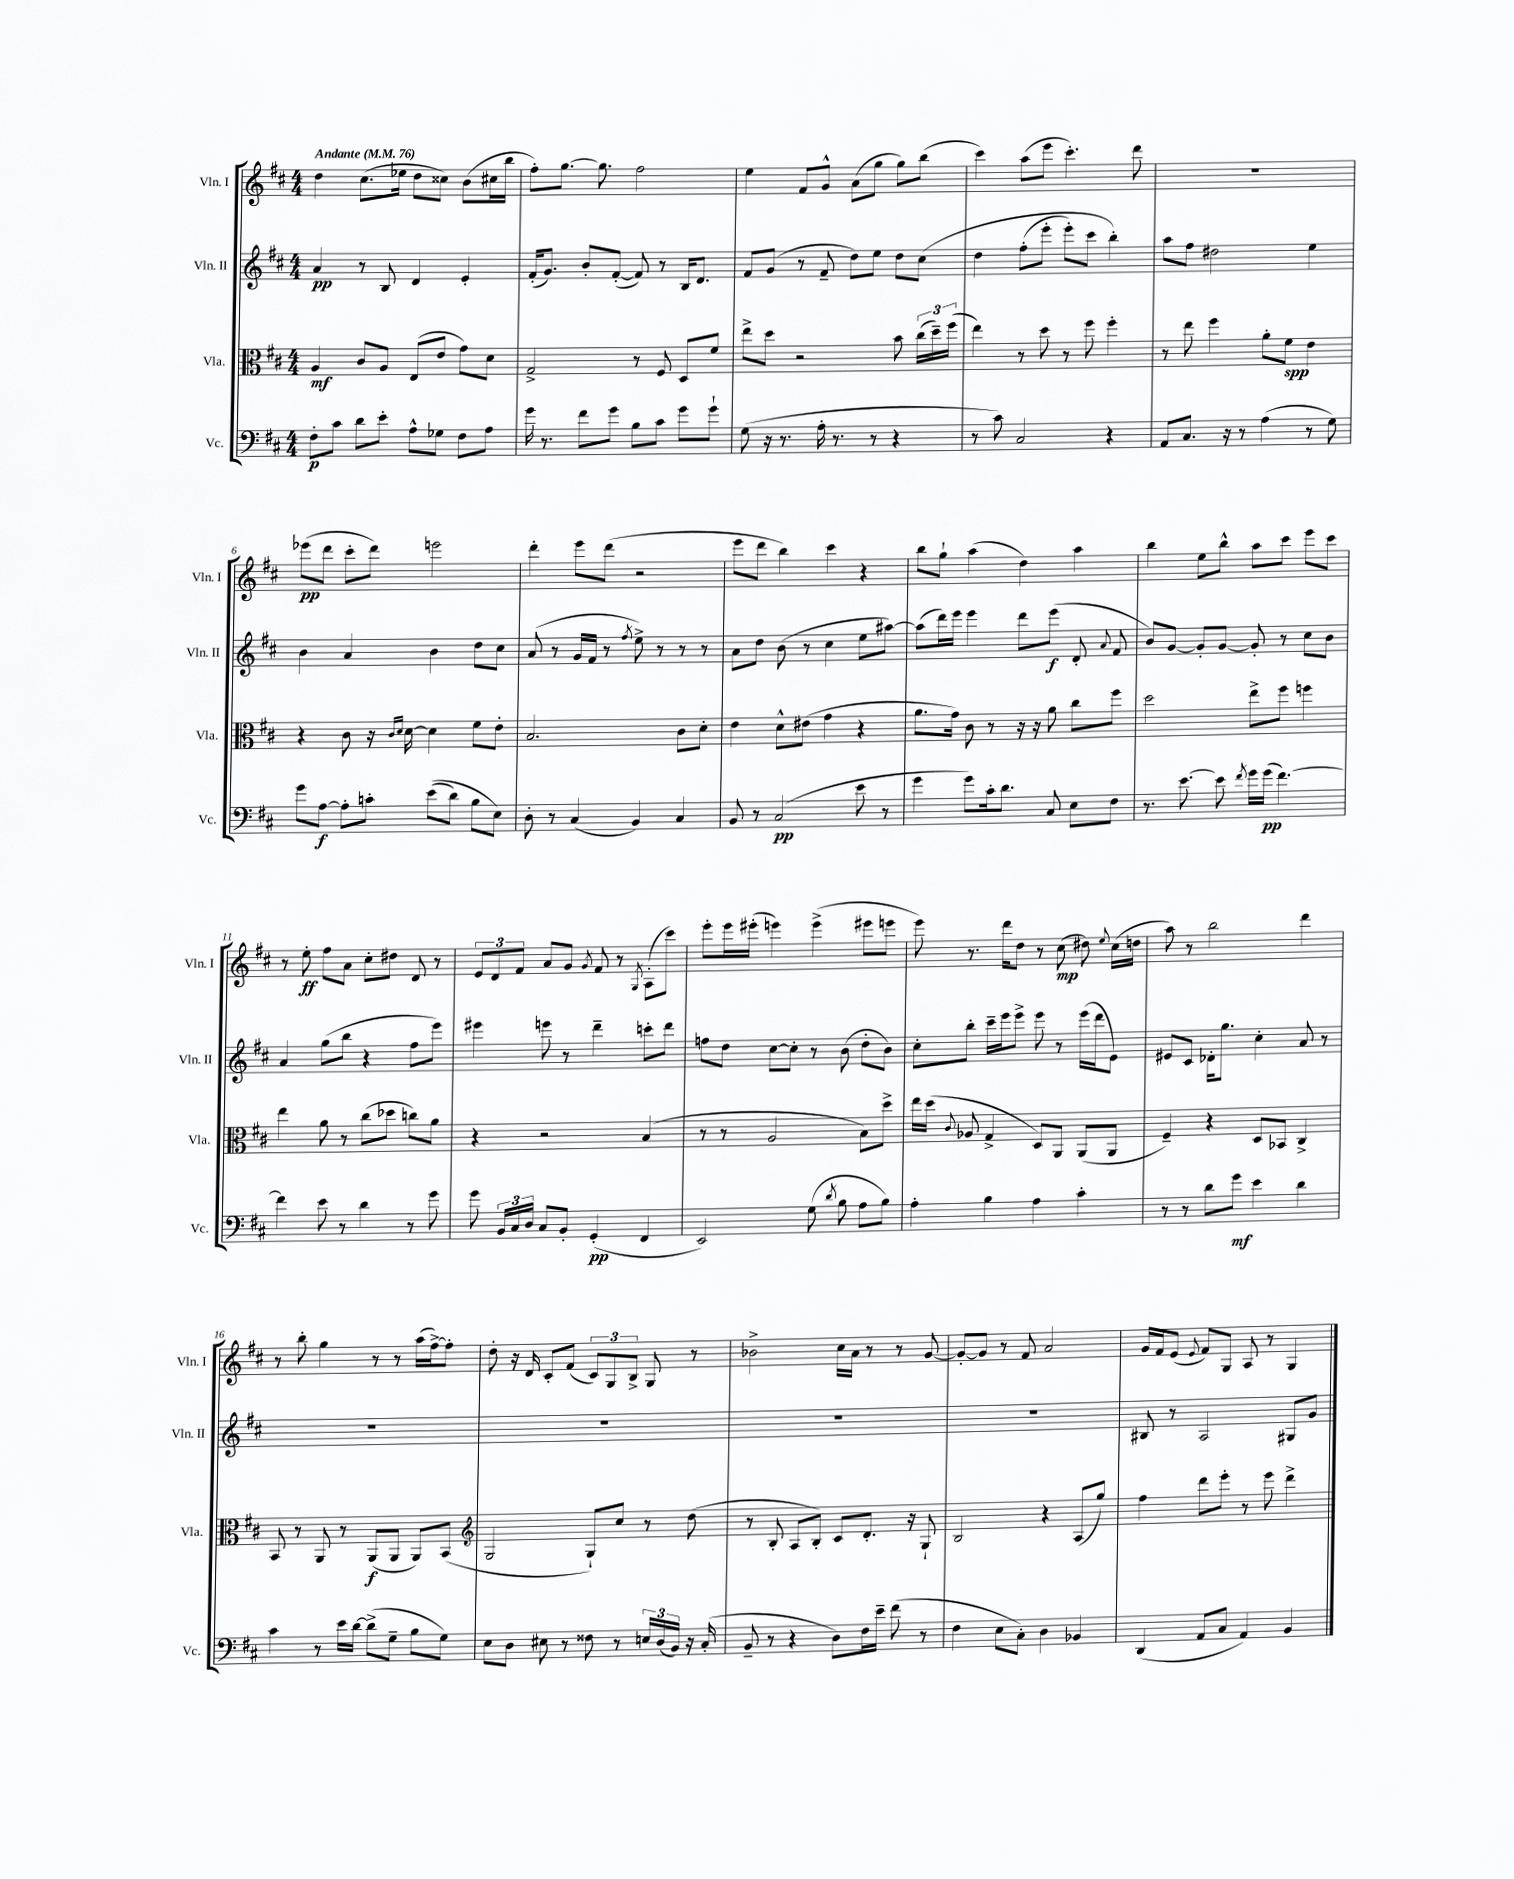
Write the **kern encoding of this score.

**kern	**dynam	**kern	**dynam	**kern	**dynam	**kern	**dynam
*part4	*part4	*part3	*part3	*part2	*part2	*part1	*part1
*staff4	*staff4	*staff3	*staff3	*staff2	*staff2	*staff1	*staff1
*I"Vc.	*	*I"Vla.	*	*I"Vln. II	*	*I"Vln. I	*
*I'Vc.	*	*I'Vla.	*	*I'Vln. II	*	*I'Vln. I	*
*clefF4	*	*clefC3	*	*clefG2	*	*clefG2	*
*k[f#c#]	*	*k[f#c#]	*	*k[f#c#]	*	*k[f#c#]	*
*M4/4	*	*M4/4	*	*M4/4	*	*M4/4	*
*MM76	*	*MM76	*	*MM76	*	*MM76	*
=1	=1	=1	=1	=1	=1	=1	=1
!	!	!	!	!	!	!LO:TX:a:B:t=Andante	!
8F#'\L	p	4A/	mf	4a/	pp	4dd\	.
8c#\J	.	.	.	.	.	.	.
8d\L	.	8c#/L	.	8r	.	(8.cc#\L	.
8e'\J	.	8A/J	.	8B/	.	.	.
.	.	.	.	.	.	16ee-X\Jk	.
8A^^\L	.	(8E/L	.	4d/	.	8dd\L	.
8G-X\J	.	8e/J	.	.	.	8cc##X\J)	.
8F#\L	.	8g\L)	.	4e'/	.	(8b\L	.
8A\J	.	8d\J	.	.	.	16cc#X\L	.
.	.	.	.	.	.	16bb\JJ	.
=2	=2	=2	=2	=2	=2	=2	=2
16g\	.	2G^/	.	(16f#'/KL	.	8ff#'\L)	.
8.r	.	.	.	8.g/J)	.	.	.
.	.	.	.	.	.	[8.gg\J	.
8f#\L	.	.	.	8b'/L	.	.	.
.	.	.	.	.	.	8.gg\]	.
8g\J	.	.	.	([8f#'/J	.	.	.
8B\L	.	8r	.	8f#/])	.	2ff#\	.
8c#\J	.	8F#/	.	8r	.	.	.
8g\L	.	8D/L	.	16B/KL	.	.	.
.	.	.	.	8.d/J	.	.	.
8g`\J	.	8f#/J	.	.	.	.	.
=3	=3	=3	=3	=3	=3	=3	=3
(8G\	.	8ee^\L	.	8f#/L	.	4ee\	.
16r	.	8dd\J	.	(8g/J	.	.	.
8.r	.	.	.	.	.	.	.
.	.	2r	.	8r	.	8f#/L	.
16A'\	.	.	.	8f#~/	.	8g^^/J	.
8.r	.	.	.	.	.	.	.
.	.	.	.	8dd\L)	.	(8a\L	.
8r	.	.	.	8ee\J	.	8gg\J	.
4r	.	8b\	.	8dd\L	.	8gg\L)	.
.	.	(24cc#\LL	.	(8cc#\J	.	(8bb\J	.
.	.	24dd~\)	.	.	.	.	.
.	.	(24ff#\JJ	.	.	.	.	.
=4	=4	=4	=4	=4	=4	=4	=4
8r	.	4ee\)	.	4dd\	.	4ccc#\)	.
8c#\)	.	.	.	.	.	.	.
2C#/	.	8r	.	(8ff#'\L	.	(8aa\L	.
.	.	8dd\	.	8eee'\J	.	8eee\J	.
.	.	8r	.	8eee'\L)	.	4.ccc#'\)	.
.	.	8ff#\	.	8ccc#\J	.	.	.
4r	.	4ff#'\	.	4bb'\)	.	.	.
.	.	.	.	.	.	8ddd\	.
=5	=5	=5	=5	=5	=5	=5	=5
8AA/L	.	8r	.	8aa\L	.	1r	.
8.C#/J	.	8ee\	.	8ff#\J	.	.	.
.	.	4ff#\	.	2dd#X\	.	.	.
16r	.	.	.	.	.	.	.
8r	.	.	.	.	.	.	.
(4A\	.	8a'\L	.	.	.	.	.
.	.	8f#\J	spp	.	.	.	.
8r	.	4e\	.	4ee\	.	.	.
8G\)	.	.	.	.	.	.	.
!!LO:LB:g=z
=6	=6	=6	=6	=6	=6	=6	=6
8g\L	.	4r	.	4b\	.	(8eee-X\L	pp
[8A\J	f	.	.	.	.	8ddd\J	.
8A'\L]	.	8c#\	.	4a/	.	8ccc#'\L	.
8cn'\J	.	16r	.	.	.	8ddd\J)	.
.	.	16qqc#/LL	.	.	.	.	.
.	.	16qqd/JJ	.	.	.	.	.
.	.	[16d\	.	.	.	.	.
((8e\L	.	4d\]	.	4b\	.	2eeen\	.
8d\J)	.	.	.	.	.	.	.
8B\L	.	8f#\L	.	8dd\L	.	.	.
8E\J)	.	8e'\J	.	8cc#\J	.	.	.
=7	=7	=7	=7	=7	=7	=7	=7
8D'\	.	2.B/	.	(8a/	.	4ddd'\	.
8r	.	.	.	8r	.	.	.
(4C#/	.	.	.	16g/LL	.	8eee\L	.
.	.	.	.	16f#/JJ	.	.	.
.	.	.	.	8r	.	(8ddd\J	.
.	.	.	.	8qff#/	.	.	.
4BB/)	.	.	.	8ee^\)	.	2r	.
.	.	.	.	8r	.	.	.
4C#/	.	8c#\L	.	8r	.	.	.
.	.	8d'\J	.	8r	.	.	.
=8	=8	=8	=8	=8	=8	=8	=8
8BB/	.	4e\	.	8a\L	.	8eee\L	.
8r	.	.	.	8dd\J	.	8ddd\J	.
(2C#/	pp	8d^^\L	.	(8b\	.	4bb\)	.
.	.	(8e#X\J	.	8r	.	.	.
.	.	4g\	.	4cc#\	.	4ccc#\	.
8e\	.	4r	.	8ee\L	.	4r	.
8r	.	.	.	[8aa#X\J)	.	.	.
=9	=9	=9	=9	=9	=9	=9	=9
4g\	.	8.a\L	.	(8aa#\L]	.	8bb\L	.
.	.	.	.	16ddd\L)	.	8gg`\J	.
.	.	16g\Jk)	.	16eee\JJ	.	.	.
8g\L)	.	8c#\	.	4eee\	.	(4aa\	.
16c#'\k	.	8r	.	.	.	.	.
8.d\J	.	.	.	.	.	.	.
.	.	16r	.	8ddd\L	.	4dd\)	.
.	.	16r	.	.	.	.	.
8C#/	.	8a\	.	(8eee\J	f	.	.
8E\L	.	8cc#\L	.	8d'/	.	4aa\	.
.	.	.	.	8qqa/	.	.	.
8F#\J	.	8ff#\J	.	8f#/	.	.	.
=10	=10	=10	=10	=10	=10	=10	=10
8.r	.	2dd\	.	8b/L)	.	4bb\	.
.	.	.	.	[8g/J	.	.	.
[8.e\	.	.	.	.	.	.	.
.	.	.	.	8g'/L]	.	8ee\L	.
8e\]	.	.	.	[8g/J	.	8bb^^\J	.
8qf#/	.	.	.	.	.	.	.
16g\LL	.	8ee^\L	.	8g'/]	.	8aa\L	.
(16g\JJ	pp	.	.	.	.	.	.
[4.f#\)	.	8ff#\J	.	8r	.	8ccc#\J	.
.	.	4ffn\	.	8cc#\L	.	8eee\L	.
.	.	.	.	8b\J	.	8ccc#\J	.
!!LO:LB:g=z
=11	=11	=11	=11	=11	=11	=11	=11
4f#\]	.	4ee\	.	4a/	.	8r	.
.	.	.	.	.	.	8ee'\	ff
8e\	.	8a\	.	(8gg\L	.	8ff#\L	.
8r	.	8r	.	8bb\J	.	8a\J	.
4d\	.	(8cc#\L	.	4r	.	8cc#'\L	.
.	.	8dd-X\J	.	.	.	8dd#X\J	.
8r	.	8ccn\L)	.	8ff#\L	.	8d/	.
8g\	.	8a\J	.	8eee\J)	.	8r	.
=12	=12	=12	=12	=12	=12	=12	=12
8g\	.	4r	.	4eee#X\	.	12e/L	.
.	.	.	.	.	.	12d/	.
24BB/LL	.	.	.	.	.	.	.
24C#/	.	.	.	.	.	12f#/J	.
24D/JJ	.	.	.	.	.	.	.
8C#/L	.	2r	.	8eeen\	.	8a/L	.
8BB'/J	.	.	.	8r	.	8g/J	.
.	.	.	.	.	.	8qg/	.
(4GG'/	pp	.	.	4ddd~\	.	8f#/	.
.	.	.	.	.	.	8r	.
.	.	.	.	.	.	8qG/	.
4FF#/	.	(4B/	.	8cccn'\L	.	(8A'\L	.
.	.	.	.	8ddd\J	.	8ccc#\J)	.
=13	=13	=13	=13	=13	=13	=13	=13
2EE/)	.	8r	.	8ffn\L	.	8eee'\L	.
.	.	8r	.	8dd\J	.	16eee\L	.
.	.	.	.	.	.	(16eee#X'\JJ	.
.	.	2A/	.	[8cc#\L	.	4eeen\)	.
.	.	.	.	8cc#'\J]	.	.	.
(8G\	.	.	.	8r	.	(4eee^\	.
8qd/	.	.	.	.	.	.	.
8B\	.	.	.	(8b\	.	.	.
8A\L	.	8B\L)	.	8dd'\L	.	8eee#X\L	.
8B\J)	.	8dd^\J	.	8b\J)	.	8eeen\J	.
=14	=14	=14	=14	=14	=14	=14	=14
4A'\	.	16ee\LL	.	8cc#'\L	.	8eee\)	.
.	.	(16dd\JJ	.	.	.	.	.
.	.	8qqc#/	.	.	.	.	.
.	.	8A-X/	.	8bb'\J	.	8.r	.
4B\	.	4G^/	.	16ccc#~\LL	.	.	.
.	.	.	.	16eee\J	.	16ddd\KL	.
.	.	.	.	8eee^\J	.	8dd\J	.
4A\	.	8D/L)	.	8eee\	.	8r	.
.	.	8AA/J	.	8r	.	(8cc#\	mp
4c#'\	.	(8AA/L	.	(16eee\LL	.	8dd#X\)	.
.	.	.	.	16ddd\J	.	.	.
.	.	.	.	.	.	8qqee/	.
.	.	8AA/J	.	8e\J)	.	(16cc#\LL	.
.	.	.	.	.	.	16ddn\JJ	.
=15	=15	=15	=15	=15	=15	=15	=15
8r	.	4F#~/)	.	8e#X/L	.	8aa\)	.
8r	.	.	.	8c#/J	.	8r	.
8d\L	.	4r	.	16d-X'\KL	.	2bb\	.
.	.	.	.	8.gg\J	.	.	.
8g\J	mf	.	.	.	.	.	.
4e\	.	8D/L	.	4cc#'\	.	.	.
.	.	8BB-X/J	.	.	.	.	.
4d\	.	4C#^/	.	8a/	.	4ddd\	.
.	.	.	.	8r	.	.	.
!!LO:LB:g=z
=16	=16	=16	=16	=16	=16	=16	=16
4c#\	.	8BB/	.	1r	.	8r	.
.	.	8r	.	.	.	8bb'\	.
8r	.	8AA/	.	.	.	4gg\	.
16e\LL	.	8r	.	.	.	.	.
[16d\JJ	.	.	.	.	.	.	.
(8d^\L]	.	(8AA/L	f	.	.	8r	.
8G~\J	.	8AA/J	.	.	.	8r	.
8B\L	.	8AA/L)	.	.	.	(16aa\LL	.
.	.	.	.	.	.	[16ff#^\J)	.
8G\J)	.	(8BB/J	.	.	.	8ff#'\J]	.
=17	=17	=17	=17	=17	=17	=17	=17
*	*	*clefG2	*	*	*	*	*
8E\L	.	2G/	.	1r	.	8dd'\	.
8D\J	.	.	.	.	.	16r	.
.	.	.	.	.	.	16d/	.
8E#X\	.	.	.	.	.	8c#'/L	.
8r	.	.	.	.	.	(8f#/J	.
8F##X\	.	8G`/L)	.	.	.	12c#/L)	.
.	.	.	.	.	.	12G/	.
8r	.	8cc#/J	.	.	.	.	.
.	.	.	.	.	.	12B^/J	.
24En/LL	.	8r	.	.	.	8G/	.
(24D/	.	.	.	.	.	.	.
24BB/JJ)	.	.	.	.	.	.	.
16r	.	(8dd\	.	.	.	8r	.
(16C#'/	.	.	.	.	.	.	.
=18	=18	=18	=18	=18	=18	=18	=18
8BB~/	.	8r	.	1r	.	2b-X^\	.
8r	.	8B'/	.	.	.	.	.
4r	.	8A/L	.	.	.	.	.
.	.	8B'/J)	.	.	.	.	.
8D\L)	.	8c#/L	.	.	.	16cc#\LL	.
.	.	.	.	.	.	16a\JJ	.
16F#\L	.	8.d'/J	.	.	.	8r	.
16e~\JJ	.	.	.	.	.	.	.
(8f#\	.	.	.	.	.	8r	.
.	.	16r	.	.	.	.	.
8r	.	8G`/	.	.	.	[8g/	.
=19	=19	=19	=19	=19	=19	=19	=19
4F#\	.	2B/	.	1r	.	8g'/L_	.
.	.	.	.	.	.	8g/J]	.
8E\L	.	.	.	.	.	8r	.
8C#'\J)	.	.	.	.	.	8f#/	.
4D\	.	4r	.	.	.	2a/	.
4BB-X/	.	(8A/L	.	.	.	.	.
.	.	8gg/J)	.	.	.	.	.
=20	=20	=20	=20	=20	=20	=20	=20
(4DD/	.	4ff#\	.	8B#X/	.	16g/LL	.
.	.	.	.	.	.	16f#/J	.
.	.	.	.	8r	.	(8e/J	.
.	.	.	.	.	.	8qqe/	.
8AA/L	.	8ddd\L	.	2A/	.	8f#/L)	.
8C#/J	.	8eee'\J	.	.	.	8G/J	.
4AA/)	.	8r	.	.	.	8A/	.
.	.	8eee\	.	.	.	8r	.
4BB/	.	4ddd^\	.	8G#X/L	.	4G/	.
.	.	.	.	8g/J	.	.	.
==	==	==	==	==	==	==	==
*-	*-	*-	*-	*-	*-	*-	*-
